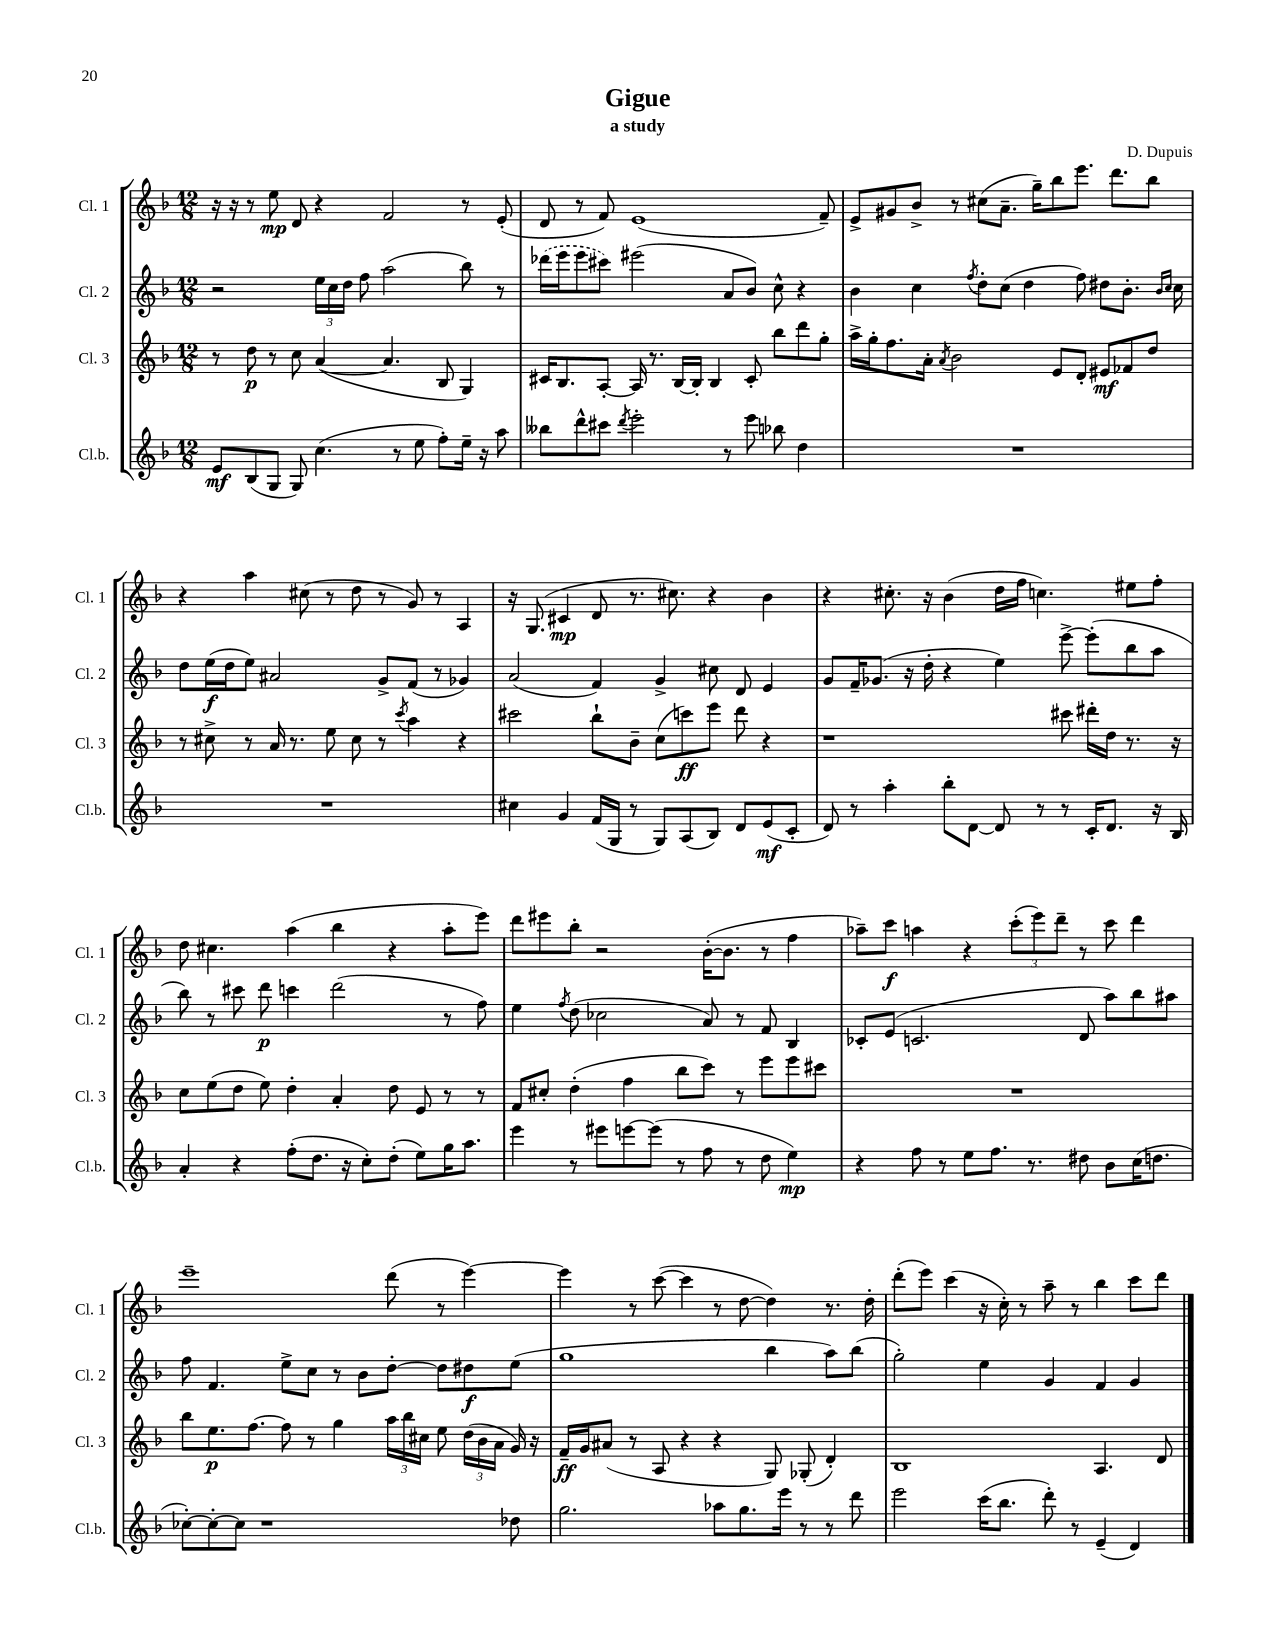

**kern	**kern	**kern	**kern
*staff4	*staff3	*staff2	*staff1
*clefG2	*clefG2	*clefG2	*clefG2
*k[b-]	*k[b-]	*k[b-]	*k[b-]
*M12/8	*M12/8	*M12/8	*M12/8
8e	8r	2r	16r
.	.	.	16r
(8B-	8dd	.	8r
8G	8r	.	8ee
8G)	8cc	.	8d
(4.cc	([4a	24ee	4r
.	.	24cc	.
.	.	24dd	.
.	.	8ff	.
.	4.a]	(2aa	2f
8r	.	.	.
8ee	.	.	.
8ff')	8B-	.	.
16ee~	4G)	8bb-)	8r
16r	.	.	.
8aa	.	8r	(8e'
=	=	=	=
8bb--	16c#	(16ddd-	8d
.	8.B-	16eee	.
8ddd^^	.	8eee	8r
8ccc#	[8A'	8ccc#)	8f)
8qddd	.	.	.
2eee'	16A]	(2eee#	(1e
.	8.r	.	.
.	[16B-	.	.
.	16B-']	.	.
.	4B-	.	.
8r	.	8a	.
8eee	8c#'	8b-)	.
8bb-	8bb-	8cc^^	.
4dd	8ddd	4r	.
.	8gg'	.	8f~)
=	=	=	=
1.r	16aa^	4b-	8e^
.	16gg'	.	.
.	8.ff	.	8g#
.	.	4cc	8b-^
.	16a'	.	.
.	8qa	.	.
.	2b-	.	8r
.	.	8qff	.
.	.	8dd'	(8cc#
.	.	(8cc	8.a~
.	.	4dd	.
.	.	.	16gg~)
.	8e	.	8bb-
.	8d'	8ff)	8.eee
.	8e#	8dd#	.
.	.	.	8.ddd
.	8f-	8.b-'	.
.	8dd	.	8bb-
.	.	16qqb-	.
.	.	16qqcc	.
.	.	16cc	.
=	=	=	=
1.r	8r	8dd	4r
.	8cc#^	(16ee	.
.	.	16dd	.
.	8r	8ee)	4aa
.	16a	2a#	.
.	8.r	.	.
.	.	.	(8cc#
.	8ee	.	8r
.	8cc#	.	8dd
.	8r	8g^	8r
.	8qccc	.	.
.	4aa	(8f	8g)
.	.	8r	8r
.	4r	4g-)	4A
=	=	=	=
4cc#	2ccc#	(2a	16r
.	.	.	(8.G
4g	.	.	4c#
(16f	8bb-`	4f)	8d
16G	.	.	.
8r	8b-~	.	8.r
8G)	(8cc	4g^	.
.	.	.	8.cc#)
(8A	8ccc)	.	.
8B-)	8eee	8cc#	4r
8d	8ddd	8d	.
(8e	4r	4e	4b-
8c'	.	.	.
=	=	=	=
8d)	1r	8g	4r
8r	.	16f~	.
.	.	(8.g-	.
4aa'	.	.	8.cc#'
.	.	16r	.
.	.	16dd'	16r
8bb-'	.	4r	(4b-
[8d	.	.	.
8d]	.	4ee)	16dd
.	.	.	16ff
8r	.	.	4.cc)
8r	8ccc#	[8eee^	.
16c'	16ddd#'	(8eee']	.
8.d	16dd	.	.
.	8.r	8bb-	8ee#
16r	.	8aa	8ff'
16B-	16r	.	.
=	=	=	=
4a'	8cc	8bb-)	8dd
.	(8ee	8r	4.cc#
4r	8dd	8ccc#	.
.	8ee)	8ddd	.
(8ff'	4dd'	4ccc	(4aa
8.dd	.	.	.
.	4a'	(2ddd	4bb-
16r	.	.	.
8cc')	.	.	.
(8dd'	8dd	.	4r
8ee)	8e	.	.
16gg	8r	8r	8aa'
8.aa	.	.	.
.	8r	8ff)	8eee)
=	=	=	=
4eee	8f	4ee	8ddd
.	8cc#'	.	8eee#
.	.	8qff	.
8r	(4dd'	(8dd	8bb-'
8eee#	.	2cc-	2r
[8eee	4ff	.	.
(8eee]	.	.	.
8r	8bb-	.	.
8ff	8ccc)	8a)	([16b-'
.	.	.	8.b-]
8r	8r	8r	.
8dd	8eee	8f	8r
4ee)	8eee	4B-	4ff
.	8ccc#	.	.
=	=	=	=
4r	1.r	8c-'	8aa-~)
.	.	(8e	8ccc
8ff	.	2.c	4aa
8r	.	.	.
8ee	.	.	4r
8.ff	.	.	.
.	.	.	(12ccc'
8.r	.	.	.
.	.	.	12eee)
.	.	.	12ddd~
8dd#	.	8d	8r
8b-	.	8aa)	8ccc
(16cc	.	8bb-	4ddd
8.dd	.	.	.
.	.	8aa#	.
=	=	=	=
[8cc-')	8bb-	8ff	1eee~
8cc-'_	8.ee	4.f	.
8cc-]	.	.	.
.	[8.ff	.	.
1r	.	.	.
.	8ff]	8ee^	.
.	8r	8cc	.
.	4gg	8r	.
.	.	8b-	.
.	24aa	[8dd'	(8ddd
.	24bb-	.	.
.	24cc#	.	.
.	8ee	8dd]	8r
.	(24dd	8dd#	[4eee)
.	24b-	.	.
.	24a	.	.
8dd-	16g)	(8ee	.
.	16r	.	.
=	=	=	=
2.gg	16f~	1gg	4eee]
.	16g	.	.
.	(8a#	.	.
.	8r	.	8r
.	8A	.	([8ccc
.	4r	.	4ccc]
8aa-	4r	.	8r
8.gg	.	.	[8dd
.	8G)	4bb-	4dd])
16eee	.	.	.
8r	(8G-'	.	.
8r	4d')	8aa)	8.r
8ddd	.	(8bb-	.
.	.	.	16dd'
=	=	=	=
2eee	1B-	2gg')	(8ddd'
.	.	.	8eee)
.	.	.	(4ccc
(16ccc	.	4ee	16r
8.bb-	.	.	16cc')
.	.	.	8r
8ddd')	.	4g	8aa~
8r	.	.	8r
(4e~	4.A	4f	4bb-
4d)	.	4g	8ccc
.	8d	.	8ddd
==	==	==	==
*-	*-	*-	*-
